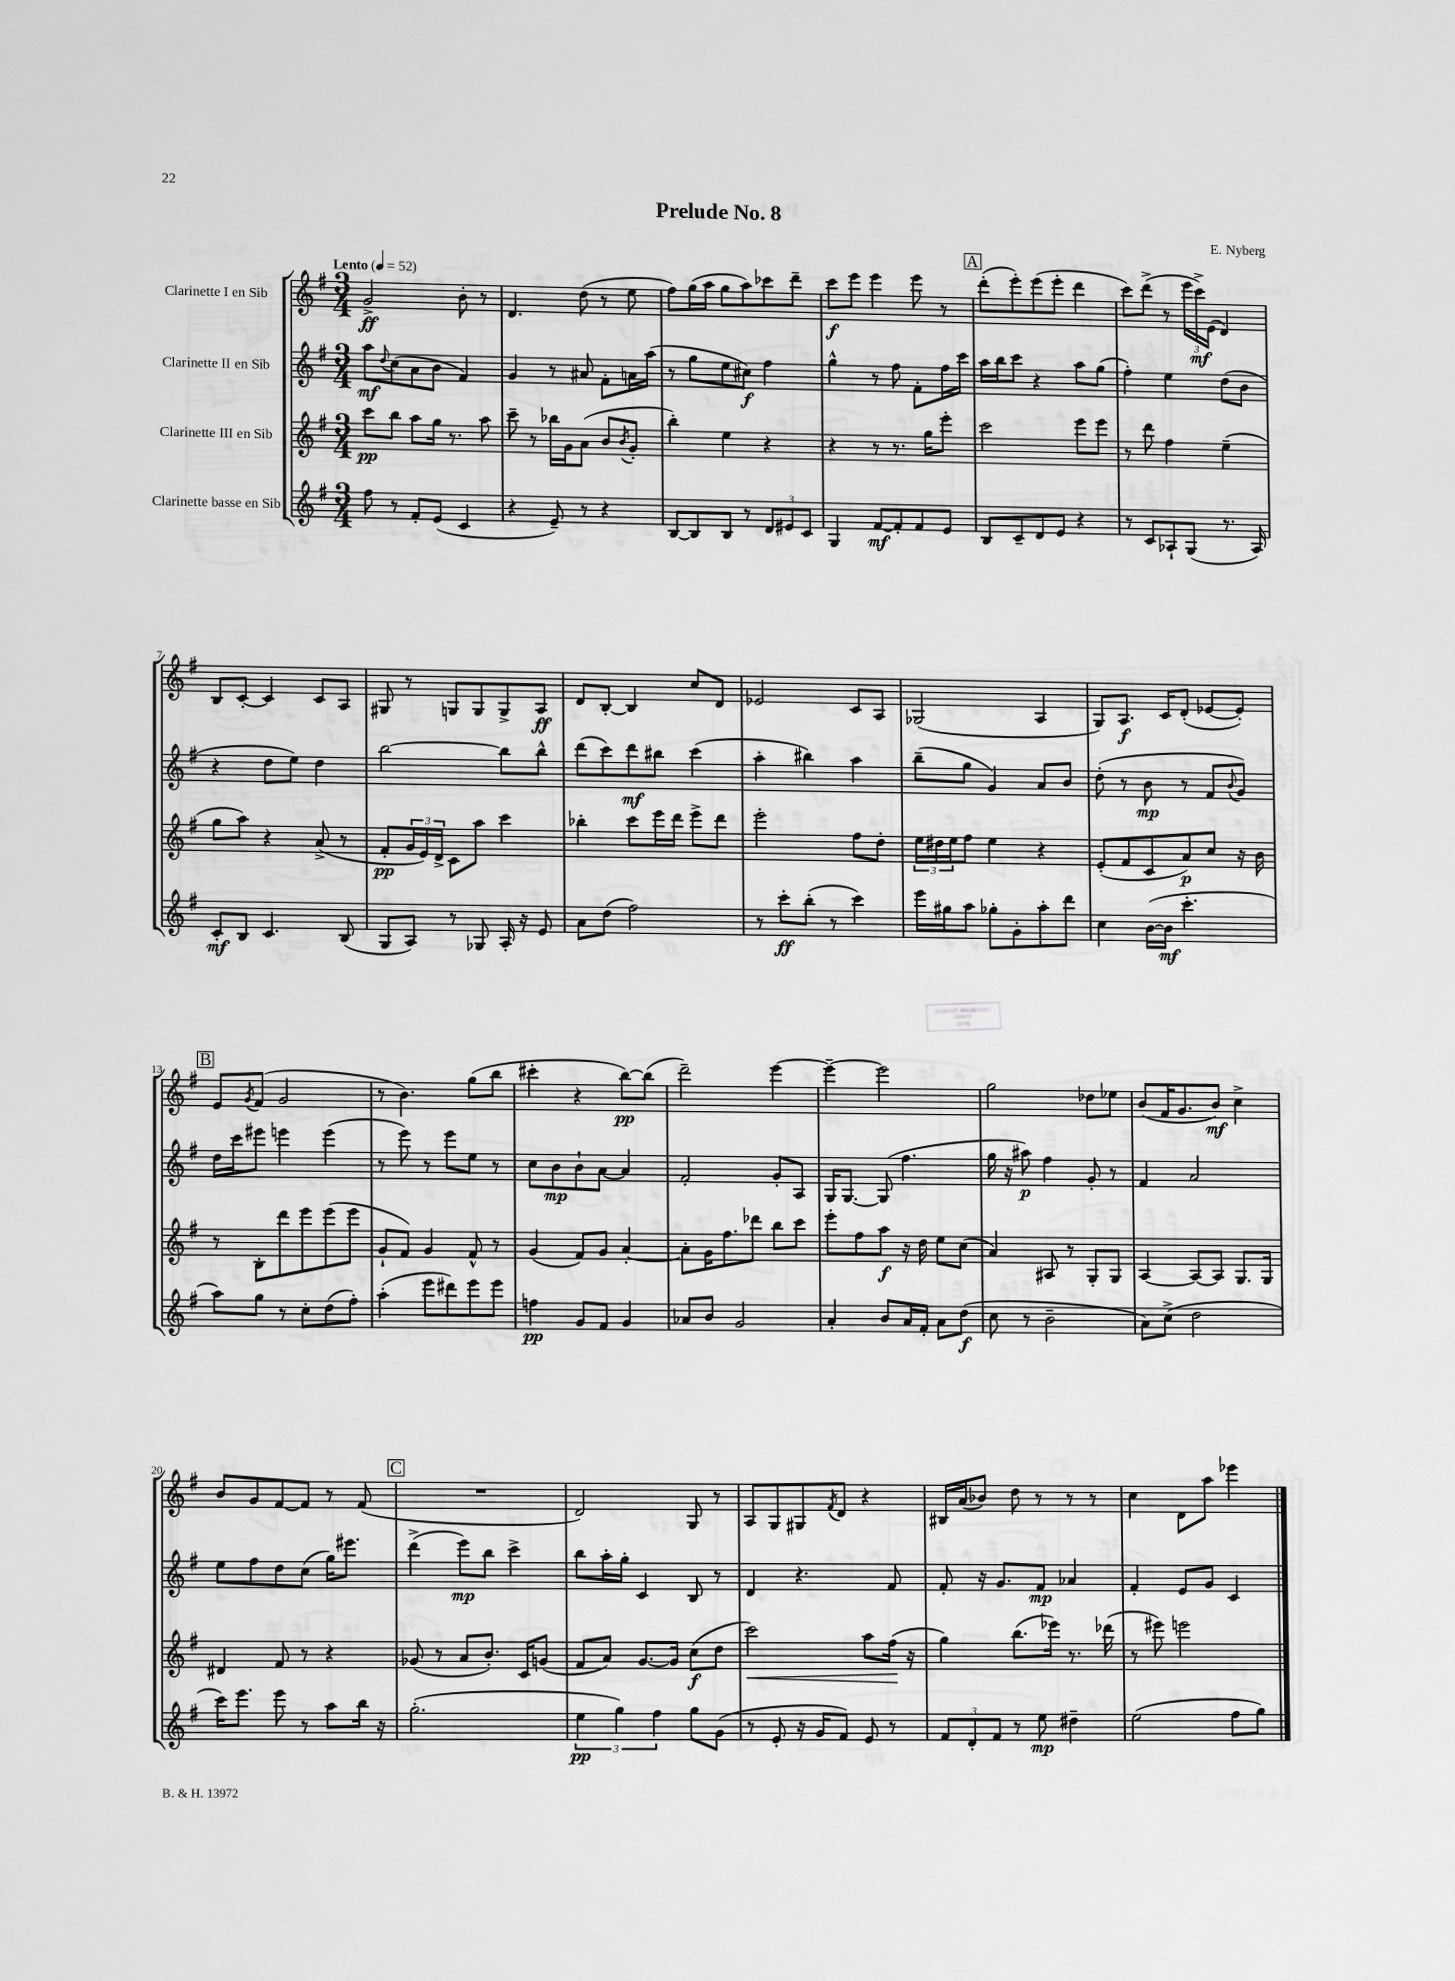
\header { title = "Prelude No. 8" composer = "E. Nyberg" }
<<
\new StaffGroup <<
\new Staff = "s0" \with { instrumentName = "Clarinette I en Sib" } {
    \clef treble \key g \major \numericTimeSignature \time 3/4 \tempo "Lento" 4 = 52
    g'2->\ff b'8-. r8 |
    d'4. d''8( r8 e''8 |
    fis''8) g''16( a''16 g''8 a''8) ces'''8 d'''8-- |
    c'''8\f e'''8 e'''4 e'''8 r8 |
    \mark \markup { \box "A" } d'''8-.( e'''8-.) e'''8( e'''8-. d'''4 |
    c'''8) d'''8->( r8 \tuplet 3/2 { e'''16 c'''16->\mf) e'16( } d'4) |
    b8 c'8~-. c'4 c'8 a8 |
    gis8 r8 g8 g8 g8-> a8\ff |
    d'8 b8~-. b4 c''8 d'8 |
    ees'2 c'8 a8 |
    ges2( a4 |
    g8) a8.\f c'16 d'8-.( ees'8~ ees'8-.) |
    \mark \markup { \box "B" } e'8 \acciaccatura { g'8 } fis'8( g'2 |
    r8 b'4.) g''8( b''8 |
    cis'''4-. r4 b''8~\pp) b''8( |
    d'''2--) e'''4~ |
    e'''4~-- e'''2 |
    g''2 des''8 ees''8 |
    b'8( fis'16 g'8. b'8\mf) c''4-> |
    b'8 g'8 fis'8~ fis'8 r8 fis'8( |
    \mark \markup { \box "C" } R2. |
    d'2) g8 r8 |
    a8 g8 gis8 \acciaccatura { fis'8 } d'8 r4 |
    bis16 a'16( bes'8) d''8 r8 r8 r8 |
    c''4 d'8 a''8 ees'''4 \bar "|." |
}
\new Staff = "s1" \with { instrumentName = "Clarinette II en Sib" } {
    \clef treble \key g \major \numericTimeSignature \time 3/4
    a''8\mf \appoggiatura { d''8 } c''8( a'8 b'8 fis'4) |
    g'4 r8 ais'8 fis'8-. a'16 a''16( |
    r8 g''8 e''8 cis''8\f) fis''4 |
    g''4-^ r8 fis''8 fis'8-. fis''16 c'''16 |
    \mark \markup { \box "A" } a''16 b''16 c'''8 r4 a''8 g''8( |
    fis''4-.) e''4 d''8( b'8 |
    r4 d''8 e''8) d''4 |
    b''2~ b''8 b''8-^ |
    d'''8( c'''8) d'''8\mf bis''8 c'''4( |
    a''4-. bis''4) a''4 |
    b''8--( g''8 g'4) a'8 b'8 |
    d''8-.( r8 b'8\mp r8 fis'8 \appoggiatura { b'8 } g'8) |
    \mark \markup { \box "B" } d''16 c'''16 eis'''8 e'''4 e'''4( |
    r8 e'''8) r8 e'''8 e''8 r8 |
    c''8 b'8\mp b'8-! a'8~ a'4 |
    fis'2-. g'8-. a8 |
    g16 g8.~ g8( fis''4. |
    g''16 r16 ais''8\p) fis''4 g'8-. r8 |
    fis'4 a'2 |
    e''8 fis''8 d''8 c''8( g''16) eis'''8. |
    \mark \markup { \box "C" } d'''4->( e'''8\mp) b''8 c'''4-> |
    b''8 a''16-. g''16-. c'4 b8 r8 |
    d'4 r4. fis'8 |
    fis'8-. r16 g'8. fis'8\mp aes'4 |
    fis'4-. e'8 g'8 c'4 \bar "|." |
}
\new Staff = "s2" \with { instrumentName = "Clarinette III en Sib" } {
    \clef treble \key g \major \numericTimeSignature \time 3/4
    c'''8\pp b''8 a''8 g''16 r8. a''8 |
    c'''8-- r8 bes''16 g'16 a'8( b'8 \acciaccatura { b'8 } g'8-. |
    b''4-.) e''4 r4 |
    r4 r8 r8. g''16 e'''8-. |
    \mark \markup { \box "A" } c'''2 e'''8 e'''8 |
    r8 d'''8 fis''4 e''4--( |
    g''8 a''8) r4 a'8->( r8 |
    fis'8-.\pp \tuplet 3/2 { g'16 e'16) d'16-> } c'8 a''8 c'''4 |
    bes''4-. c'''8 e'''16 d'''16 e'''8-> d'''8 |
    e'''2-. fis''8 d''8-. |
    \tuplet 3/2 { e''16 dis''16 e''16 } fis''8 e''4 r4 |
    e'8-.( fis'8 c'8 a'8\p) c''8 r16 b'16 |
    \mark \markup { \box "B" } r8 b8-. d'''8 e'''8 e'''8( e'''8 |
    g'8-! fis'8) g'4 fis'8-^ r8 |
    g'4( fis'8) g'8 a'4~-. |
    a'8-. g'16 fis''8. des'''8 b''8 c'''8 |
    e'''8-. fis''8 a''8\f r16 d''16 e''8 c''8( |
    a'4) ais8 r8 g8-. g8 |
    a4~ a8~ a8 g8. g16 |
    dis'4 fis'8 r8 r4 |
    \mark \markup { \box "C" } ges'8( r8 a'8 b'8.-.) c'16 g'8( |
    fis'8 a'8) g'8.~ g'16 c''8\f( d''8 |
    c'''2\<) a''8 fis''16\!( r16 |
    g''4) b''8.( ees'''16) r8. des'''16( |
    r8 eis'''8) e'''2 \bar "|." |
}
\new Staff = "s3" \with { instrumentName = "Clarinette basse en Sib" } {
    \clef treble \key g \major \numericTimeSignature \time 3/4
    fis''8 r8 fis'8-. e'8( c'4 |
    r4 e'8--) r8 r4 |
    b8~ b8 b8 r8 \tuplet 3/2 { d'8 eis'8 c'8 } |
    g4 fis'8~\mf fis'8-. fis'8 e'8 |
    \mark \markup { \box "A" } b8 c'8-- d'8 e'8 r4 |
    r8 c'8 aes8-! g8( r8. aes16) |
    c'8-.\mf b8 c'4. b8( |
    g8 a8) r8 ges8 a16-. r16 e'8 |
    a'8 d''8( fis''2) |
    r8 c'''8-.\ff b''8-.( r8 c'''4) |
    e'''16 gis''16 a''8 ges''8-. g'8-. a''8-. d'''8 |
    c''4 b'16~( b'16\mf c'''4.-. |
    \mark \markup { \box "B" } a''8) g''8 r8 c''8-. d''8( fis''8-.) |
    a''4-.( e'''8 dis'''8) e'''8 e'''8 |
    f''4\pp g'8 fis'8 g'4 |
    aes'8 b'8 g'2 |
    a'4-. b'8 a'16 fis'16-. a'8 d''8\f( |
    c''8 r8 b'2-- |
    a'8) c''8->( d''2 |
    c'''16) e'''8. e'''8 r8 a''8 b''16 r16 |
    \mark \markup { \box "C" } g''2.-.( |
    \tuplet 3/2 { e''4\pp g''4) fis''4 } g''8 g'8( |
    r8 e'8-. r16 g'16 fis'8) e'8 r8 |
    \tuplet 3/2 { fis'8 d'8-. fis'8 } r8 e''8\mp dis''4-- |
    e''2( fis''8 g''8) \bar "|." |
}
>>
>>
